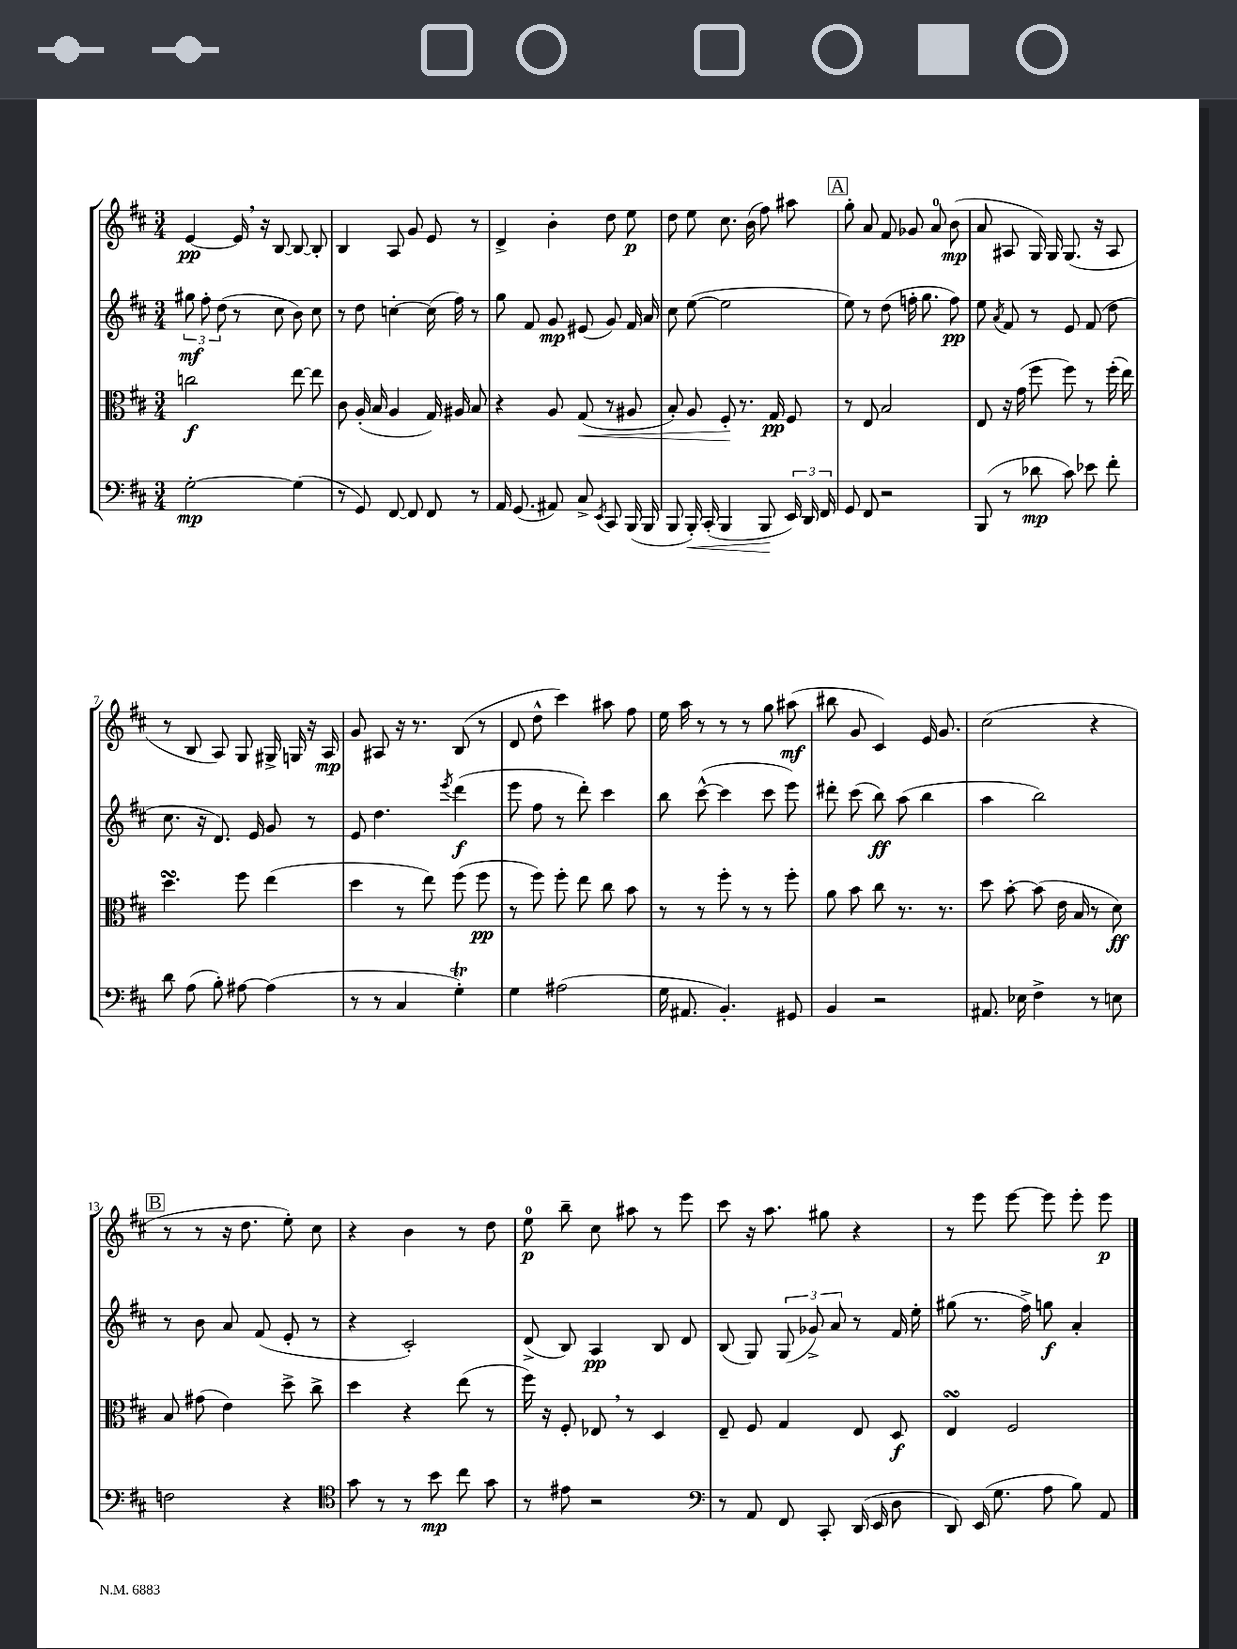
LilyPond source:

<<
\new StaffGroup <<
\new Staff = "s0" {
    \clef treble \key d \major \numericTimeSignature \time 3/4
    \autoBeamOff e'4~\pp e'16 \breathe r16 b8~ b8~ b8-. |
    b4 a8 g'8 e'8 r8 |
    d'4-> b'4-. d''8 e''8\p |
    d''8 e''8 cis''8. b'16( fis''8) ais''8 |
    \mark \markup { \box "A" } g''8-. a'8 fis'8 ges'8 a'8-0 b'8\mp( |
    a'8 ais8 g16) g16 g8.( r16 ais8 |
    r8 b8 a8) g8 gis16-> g16 r16 a16\mp |
    g'8 ais8 r16 r8. b8( r8 |
    d'8 d''8-^ cis'''4) ais''8 fis''8 |
    e''16 a''16 r8 r8 r8 g''8 ais''8\mf( |
    bis''8 g'8 cis'4) e'16 g'8. |
    cis''2( r4 |
    \mark \markup { \box "B" } r8 r8 r16 d''8. e''8-.) cis''8 |
    r4 b'4 r8 d''8 |
    e''8-0\p b''8-- cis''8 ais''8 r8 e'''8 |
    cis'''8 r16 a''8. gis''8 r4 |
    r8 e'''8 e'''8~ e'''8 e'''8-. e'''8\p \bar "|." |
}
\new Staff = "s1" {
    \clef treble \key d \major \numericTimeSignature \time 3/4
    \autoBeamOff \tuplet 3/2 { gis''8\mf fis''8-. d''8( } r8 cis''8 b'8) cis''8 |
    r8 d''8 c''4~-. c''16( fis''16) r8 |
    g''8 fis'8 g'8\mp eis'8( g'8) fis'16 a'16 |
    cis''8 e''8~( e''2 |
    \mark \markup { \box "A" } e''8) r8 d''8( f''16-. g''8. f''8\pp) |
    e''8 \acciaccatura { a'8 } fis'8 r8 e'8 fis'8( d''8 |
    cis''8. r16 d'8.) e'16 g'8 r8 |
    e'8 d''4. \acciaccatura { e'''8 } d'''4\f( |
    e'''8 fis''8 r8 d'''8-.) cis'''4 |
    b''8 cis'''8~-^( cis'''4 cis'''8 e'''8) |
    dis'''8-. cis'''8( b''8\ff) a''8( b''4 |
    a''4 b''2) |
    \mark \markup { \box "B" } r8 b'8 a'8 fis'8( e'8-. r8 |
    r4 cis'2-.) |
    d'8->( b8) a4\pp b8 d'8 |
    b8( g8) \tuplet 3/2 { g8( ges'8->) a'8 } r8 fis'16 e''16-. |
    gis''8( r8. fis''16->) g''8\f a'4-. \bar "|." |
}
\new Staff = "s2" {
    \clef alto \key d \major \numericTimeSignature \time 3/4
    \autoBeamOff c''2\f e''8~ e''8 |
    cis'8 a16-.( b16 a4 g16) ais16 b8 |
    r4 a8 g8\<( r8 ais8 |
    b8-.) a8 fis8-.\! r8. g16\pp fis8 |
    \mark \markup { \box "A" } r8 e8 b2 |
    e8 r16 g'16( fis''8 fis''8) r8 fis''16-.( e''16) |
    d''4.\turn fis''8 e''4( |
    d''4 r8 e''8) fis''8( fis''8\pp |
    r8 fis''8) fis''8-. e''8 cis''8 b'8 |
    r8 r8 fis''8-. r8 r8 fis''8-. |
    a'8 b'8 cis''8 r8. r8. |
    d''8 b'8~-. b'8( e'16 b16 r8 d'8\ff) |
    \mark \markup { \box "B" } b8 gis'8( e'4) d''8-> cis''8-> |
    d''4 r4 e''8( r8 |
    fis''16) r16 fis8-. ees8 \breathe r8 d4 |
    e8-- fis8 g4 e8 d8\f |
    e4\turn fis2 \bar "|." |
}
\new Staff = "s3" {
    \clef bass \key d \major \numericTimeSignature \time 3/4
    \autoBeamOff g2~-.\mp g4( |
    r8 g,8) fis,8~ fis,8 fis,8 r8 |
    a,16 g,8.( ais,8) cis8-> \acciaccatura { e,8 } cis,8 b,,16( b,,16 |
    b,,8 b,,16-.\<) cis,16-.( b,,4 b,,8\! \tuplet 3/2 { e,16) d,16 fis,16 } |
    \mark \markup { \box "A" } g,8 fis,8 r2 |
    b,,8( r8 des'8\mp cis'8) ees'8 fis'8-. |
    d'8 a8( b8-.) ais8~ ais4( |
    r8 r8 cis4 g4-.\trill) |
    g4 ais2( |
    g16 ais,8. b,4.-.) gis,8 |
    b,4 r2 |
    ais,8. ees16 fis4-> r8 e8 |
    \mark \markup { \box "B" } f2 r4 |
    \clef tenor g'8 r8 r8 b'8\mp cis''8 g'8 |
    r8 eis'8 r2 |
    \clef bass r8 a,8 fis,8 cis,8-. d,16( e,16 d8 |
    d,8) e,16( g8. a8 b8) a,8 \bar "|." |
}
>>
>>
